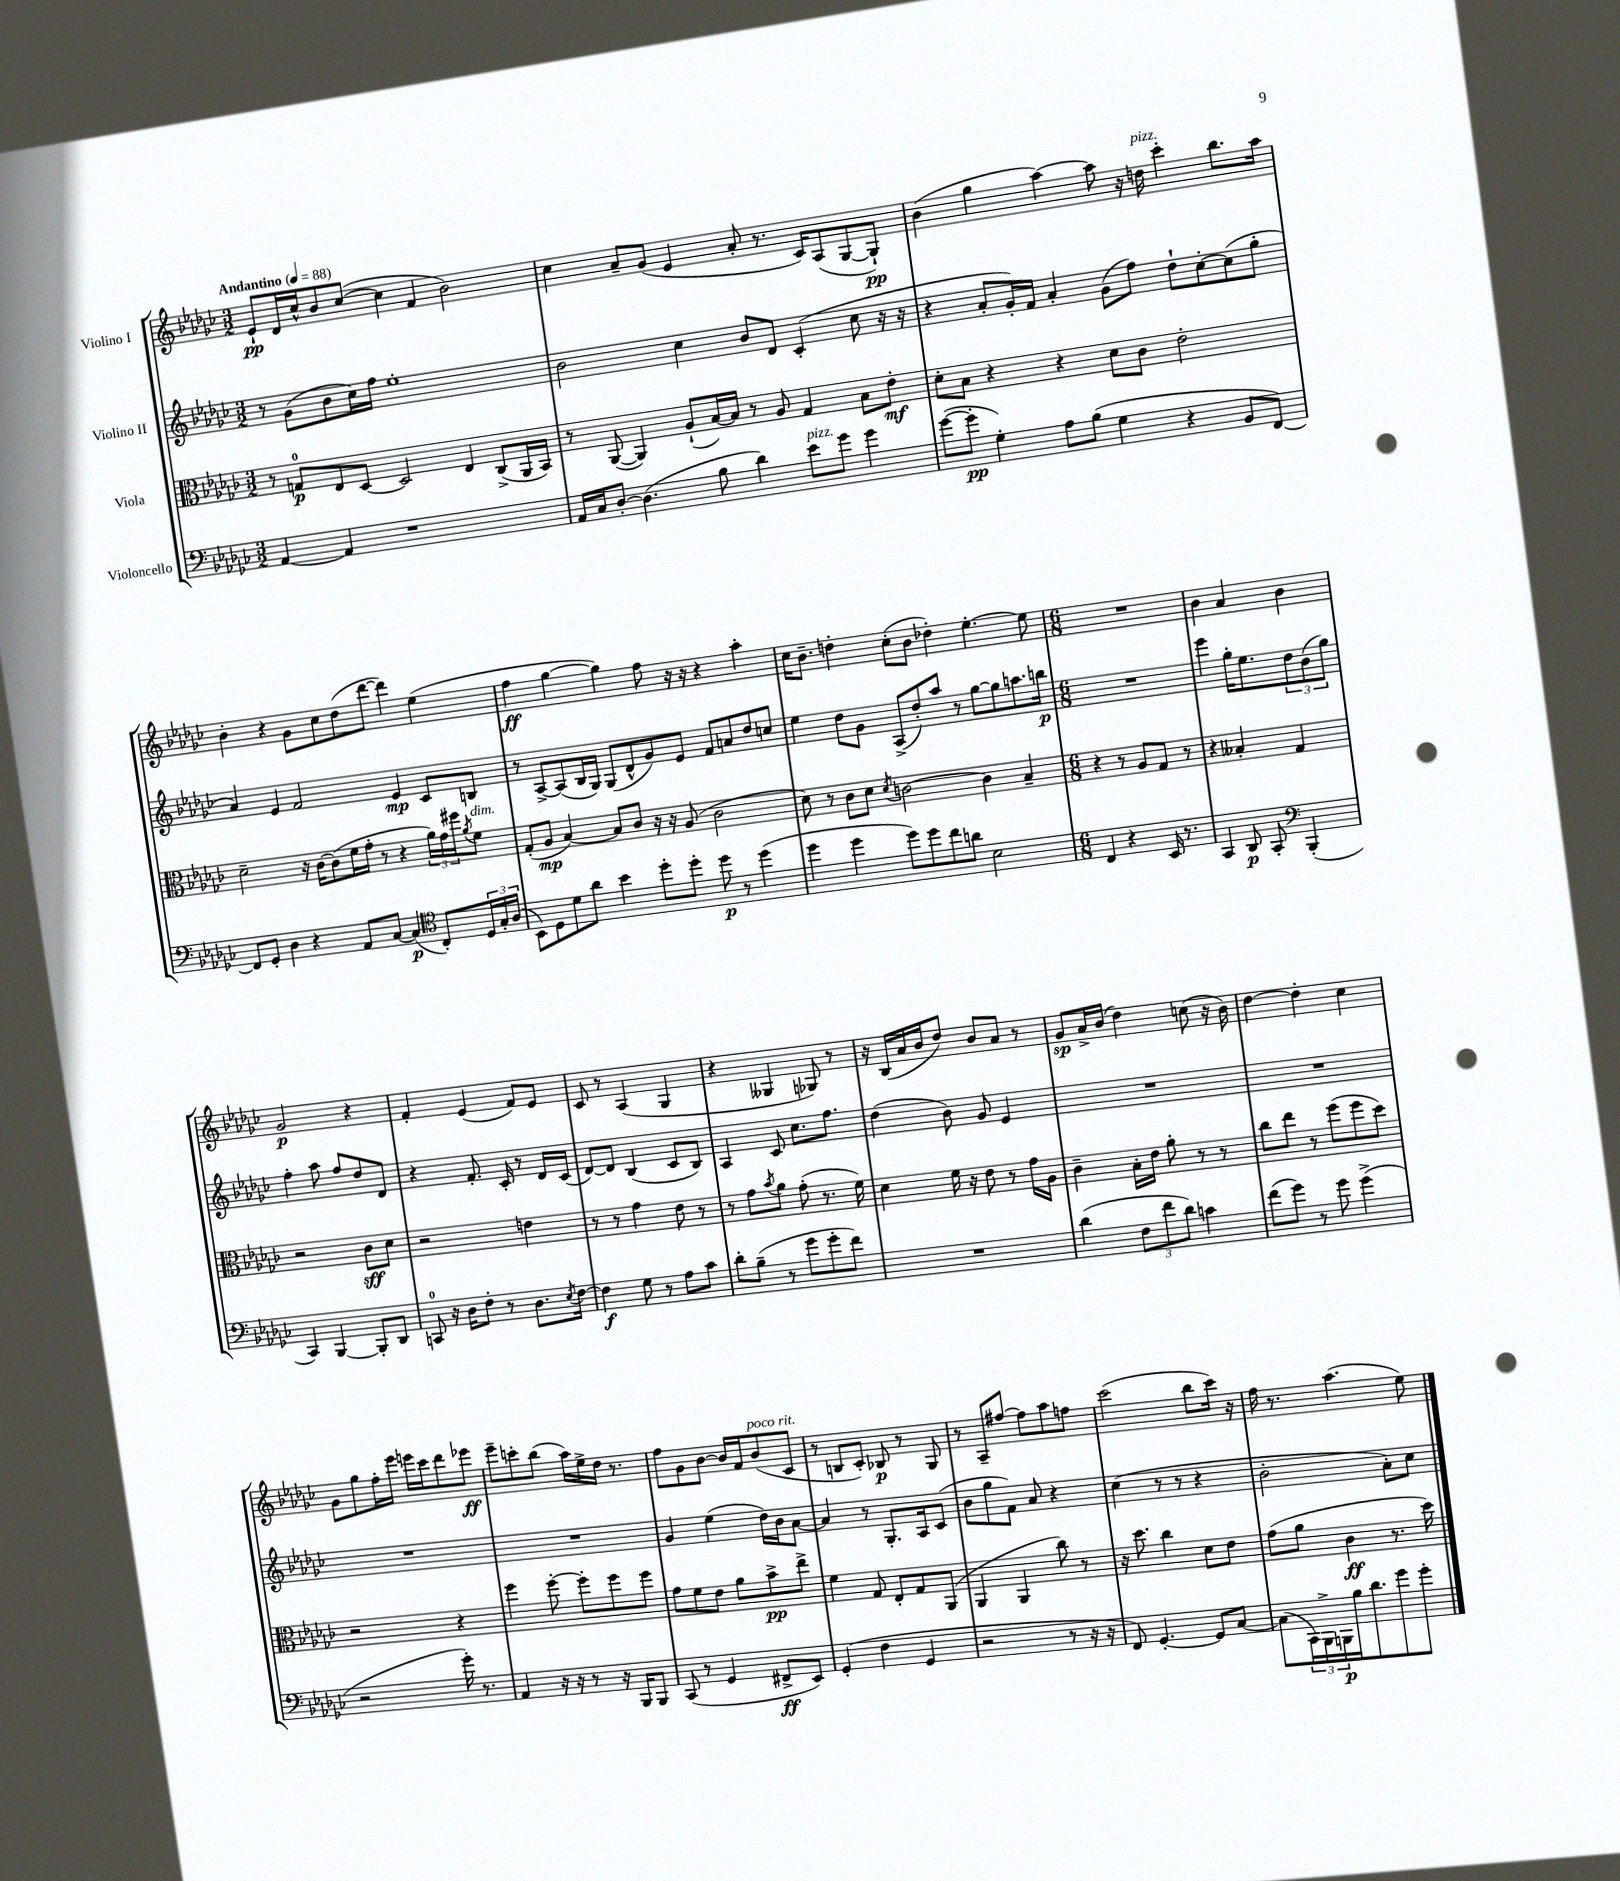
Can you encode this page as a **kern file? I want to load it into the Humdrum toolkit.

**kern	**kern	**kern	**kern
*staff4	*staff3	*staff2	*staff1
*clefF4	*clefC3	*clefG2	*clefG2
*k[b-e-a-d-g-c-]	*k[b-e-a-d-g-c-]	*k[b-e-a-d-g-c-]	*k[b-e-a-d-g-c-]
*M3/2	*M3/2	*M3/2	*M3/2
*MM88	*MM88	*MM88	*MM88
[4AA-	8r	8r	8e-`
.	8G	(8g-	16d-
.	.	.	16cc-^^
4AA-]	8E-	8b-	8b-
.	[8D-	16cc-)	([8cc-
.	.	16ff	.
1r	2D-]	1ee-'	4cc-]
.	.	.	4f
.	4E-	.	2b-)
.	(8C-^	.	.
.	16AA-	.	.
.	16BB-)	.	.
=	=	=	=
16AA-	8r	2b-	4cc-
16C-	.	.	.
[8D-'	([8AA-	.	.
(4.D-]	4AA-])	.	8a-~
.	.	.	(8g-
.	(8A-`	4cc-	4e-
8B-	[16B-)	.	.
.	16B-]	.	.
4d-)	8r	8b-	8a-'
.	8A-	8d-	8.r
8e-	4G-	(4c-'	.
.	.	.	16c-)
8g-	.	.	(8A-
4g-	8B-	8cc-	[8G-
.	8e-'	16r	8G-`])
.	.	16r	.
=	=	=	=
([8g-	8d-'	4r	(4b-
8g-']	8B-	.	.
4G-')	4r	8a-'	4gg-
.	.	16g-')	.
.	.	16f	.
8A-	4r	4a-'	[4aa-)
(8B-	.	.	.
4G-	8d-	(8g-	8aa-]
.	8c-	8ff)	16r
.	.	.	16dd
4r	2e-'	8dd-`	4ccc-'
.	.	[8cc-'	.
8BB-	.	(8cc-]	8.bb-
[8FF)	.	8gg-'	.
.	.	.	16aa-
=	=	=	=
8FF]	2d-~	4a-)	4b-'
8GG-'	.	.	.
4D-	.	4e-	4r
4r	16r	2f	8g-
.	[16c-	.	.
.	(8c-]	.	8cc-
8AA-	16f	.	(8dd-
.	16g-'	.	.
[8C-	8r	.	[8ddd-
(4C-]	4r	4e-	4ddd-])
*clefC4	*	*	*
8C-')	24a-)	8c-	(4ee-
.	24g-	.	.
.	24ff#	.	.
.	8qa-	.	.
24D-	8f	8B	.
24G-'	.	.	.
(24A-	.	.	.
=	=	=	=
8BB-)	(8G-'	8r	4ff
8D-	8A-	[8A-^	.
8d-	[4B-)	(8A-]	[4gg-
8a-	.	16B-	.
.	.	16G-)	.
4b-	8B-]	(8G-	4gg-])
.	8c-	8d-^^	.
8dd-'	16r	8g-)	8ff
.	16r	.	.
8dd-'	(8A-	8e-	16r
.	.	.	16r
8dd-	2c-	8f	4r
8r	.	8a	.
(4dd-	.	8dd-	4aa-'
.	.	8cc	.
=	=	=	=
4dd-	8d-)	4ee-	16cc-
.	.	.	8.b-~
.	8r	.	.
4dd-	8c-	8dd-	4dd'
.	8d-	8g-	.
.	8qd-	.	.
8dd-)	[2c	(8A-^	(8cc-'
8dd-	.	8dd-')	8b-
8cc-	.	8aa-	4dd-')
8a	.	8r	.
2B-	4c]	[8gg-	[4.ee-'
.	.	8gg-]	.
.	4B-~	8.aa	.
.	.	.	8ee-]
.	.	16bb	.
=	=	=	=
*M6/8	*M6/8	*M6/8	*M6/8
4C-	4r	2.r	2.r
4r	8r	.	.
.	8A-	.	.
16BB-	8G-	.	.
8.r	.	.	.
.	8r	.	.
=	=	=	=
4GG-	4r	4eee-	4b-
8AA-	4B--'	16gg-'	4a-
.	.	8.ee-	.
8GG-'	.	.	.
*clefF4	*	*	*
(4BBB-'	4G-	12dd-	4b-
.	.	(12b-	.
.	.	12gg-)	.
=	=	=	=
4CC-)	2r	4ff'	2g-
[4BBB-	.	8aa-	.
.	.	8ff	.
8BBB-']	8c-	8dd-	4r
8DD-	8d-	8d-	.
=	=	=	=
8CC	2r	4r	4f'
16r	.	.	.
16D-	.	.	.
8F'	.	8.f'	(4e-
8r	.	.	.
.	.	16c-'	.
8.D-	4e	8r	8f)
.	.	16d-	8e-
8qE-	.	.	.
[16F	.	(16c-	.
=	=	=	=
4F]	8r	[8d-)	8c-
.	8r	8d-]	8r
8G-	4g-	(4B-	(4A-
8r	.	.	.
8A-	8e-	8c-	4G-
8c-	8r	8B-)	.
=	=	=	=
8d-'	8r	4A-	4r
(8B-~	8g-	.	.
.	8qb-	.	.
8r	8a-	8c-	4G--
8g-	(8g-'	8.cc-	.
8g-'	8.r	.	8G-)
.	.	8.ff	.
8f)	.	.	8r
.	16f)	.	.
=	=	=	=
2.r	4d-	(4dd-	16r
.	.	.	(16B-
.	.	.	16a-
.	.	.	16b-
.	16f	8b-)	8dd-)
.	16r	.	.
.	8e-	8g-	8b-
.	8r	4e-	8a-
.	16g-	.	8r
.	16A-	.	.
=	=	=	=
(4d-	4c-~	2.r	8g-
.	.	.	16a-^
.	.	.	(16b-
12F	16B-'	.	4dd-)
.	16e-	.	.
12f	.	.	.
.	8a-'	.	.
12d-)	.	.	.
4c	8r	.	(8cc
.	8r	.	16r
.	.	.	16b-)
=	=	=	=
(8f	8cc-	2.r	[4dd-
8g-)	8ee-	.	.
8r	8r	.	4dd-']
8g-	(8ff	.	.
(4g-^	8ff	.	4cc-
.	8dd-)	.	.
=	=	=	=
2r	2r	2.r	8g-
.	.	.	8gg-
.	.	.	16ff'
.	.	.	16eee-
.	.	.	16eee
.	.	.	16ccc-
16g-')	4r	.	8ddd-
8.r	.	.	.
.	.	.	8eee-
=	=	=	=
4AA-	4ff	2.r	8eee-~
.	.	.	8ccc'
16r	[8ff'	.	(8bb-
16r	.	.	.
8r	8ff']	.	16aa-)
.	.	.	16ee-^
16r	8ff	.	16dd-
16BBB-	.	.	8.r
8BBB-	8ff	.	.
=	=	=	=
(8CC-	8g-	4g-	8ff
8r	8f	.	8g-
4GG-	8e-	(4ee-	[8b-
.	8a-	.	16b-]
.	.	.	16f
8FF#^	8b-^	16dd-)	(8b-
.	.	16b-	.
8EE-)	8ee-^	[8a-	8c-
=	=	=	=
(4GG-'	4f	4a-]	8r
.	.	.	8B
4F	8G-	8r	8c-')
.	8E-'	8.G-'	8B-
4GG-	8G-	.	8r
.	.	16A-	.
.	(8AA-	(8c-	8G-
=	=	=	=
2r	4AA-	8b-	8r
.	.	8gg-	8A-~
.	4AA-	8f)	[8ff#
.	.	8a-	8ff#]
8r	8cc-)	4r	8aa-
16r	8r	.	8ff
16r	.	.	.
=	=	=	=
8FF)	16r	(4cc-	(2ccc-
.	8.dd-	.	.
[4.GG-'	.	.	.
.	4cc-	8r	.
.	.	8r	.
8GG-]	8d-	4r	8bb-
[8C-	8e-	.	16ccc-)
.	.	.	16r
=	=	=	=
(8C-]	(8g-	2b-'	16ff
.	.	.	8.r
24CC-)	8a-	.	.
24BBB-^	.	.	.
24BBB	.	.	.
16B-	4c-	.	(4.aa-
8.d-	.	.	.
8g-	8.r	8a-')	.
8g-'	.	8cc-	8ee-)
.	16dd-)	.	.
==	==	==	==
*-	*-	*-	*-
